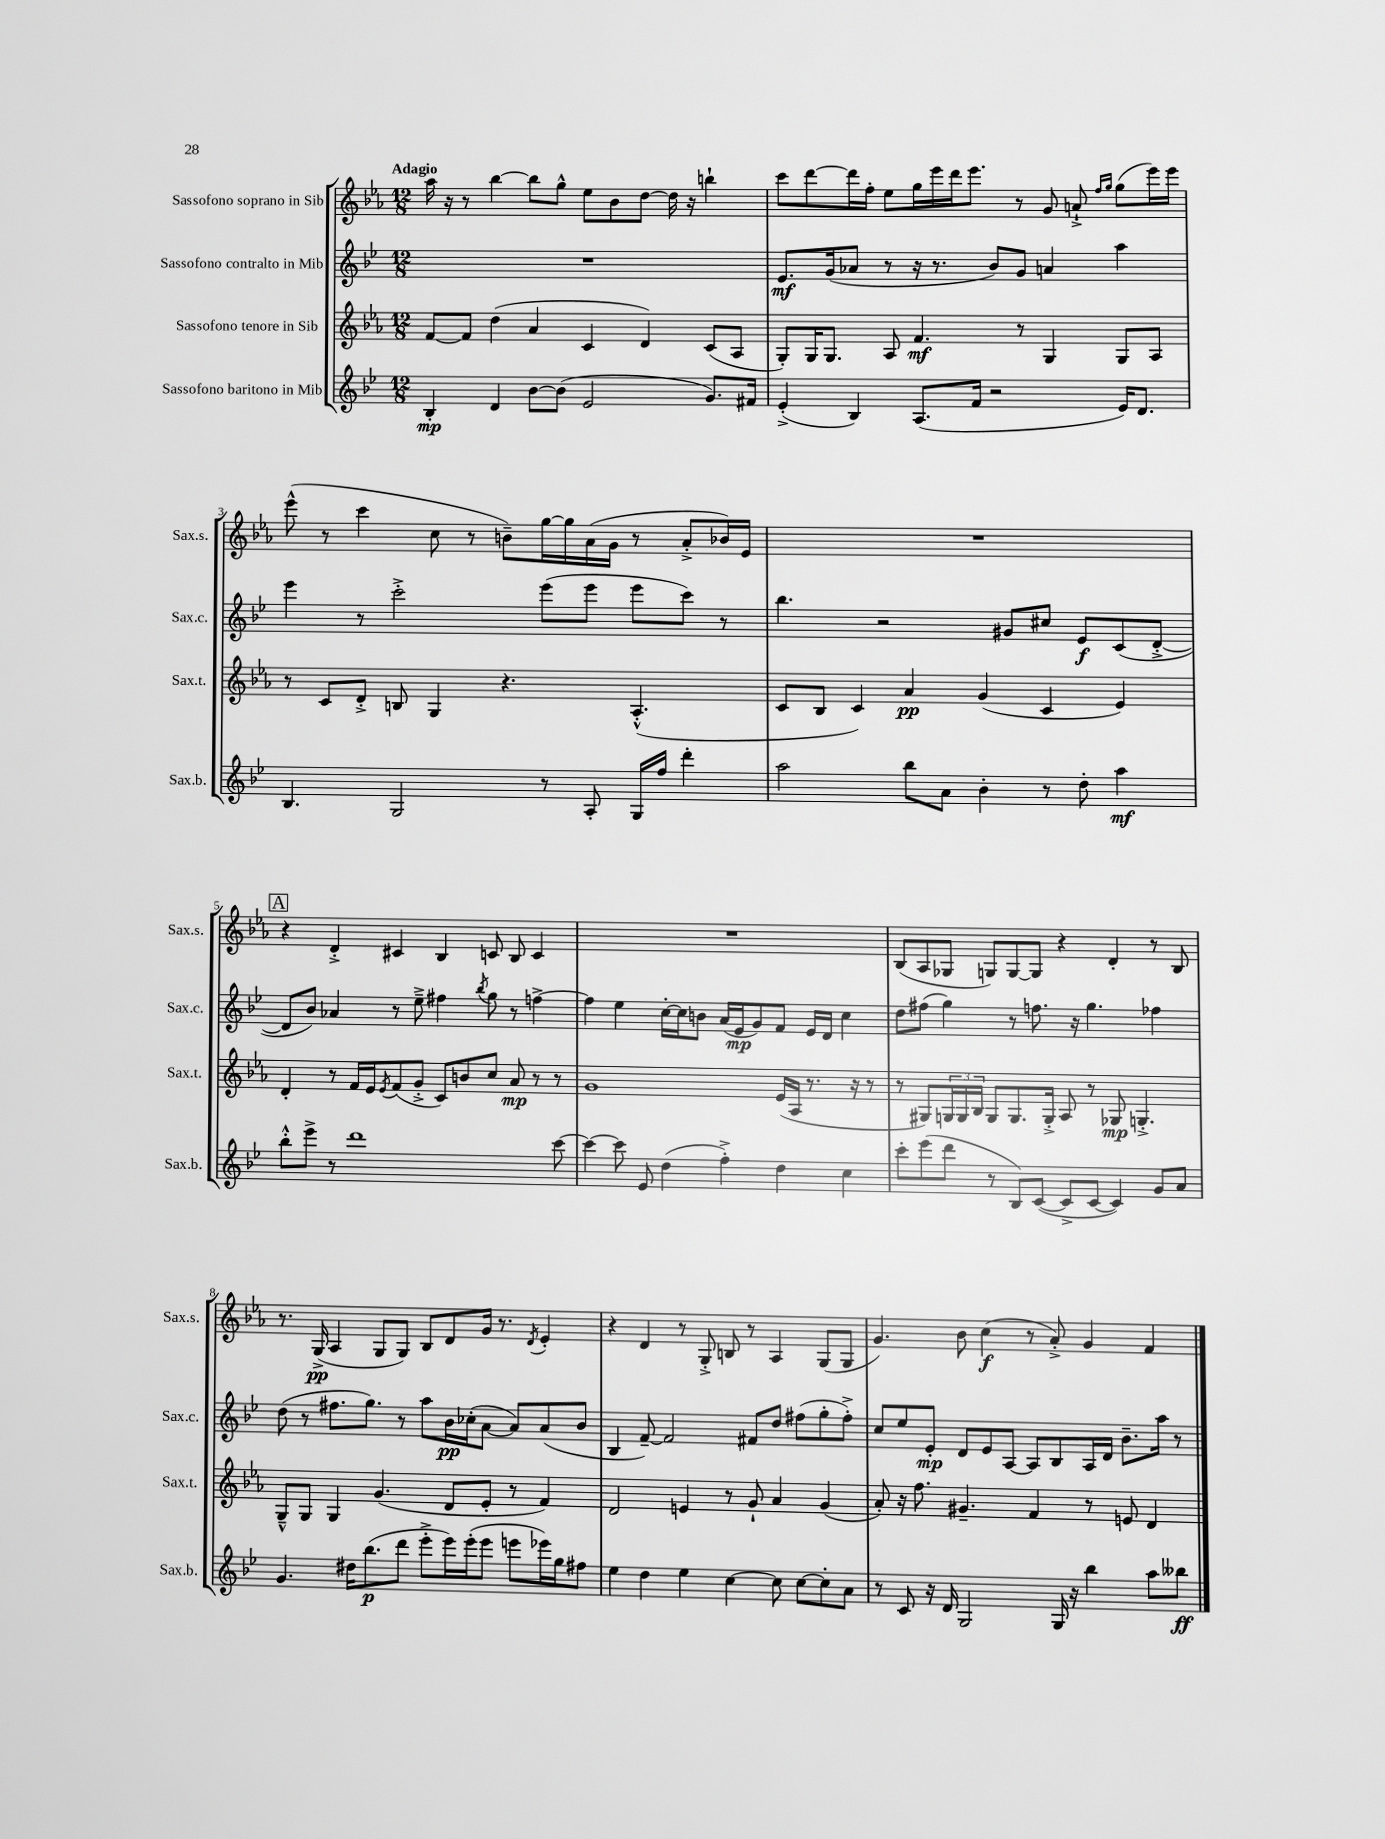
<<
\new StaffGroup <<
\new Staff = "s0" \with { instrumentName = "Sassofono soprano in Sib" shortInstrumentName = "Sax.s." } {
    \clef treble \key ees \major \numericTimeSignature \time 12/8 \tempo "Adagio"
    aes''16 r16 r8 bes''4~ bes''8 g''8-^ ees''8 bes'8 d''8~ d''16 r16 b''4-! |
    c'''8 d'''8~ d'''16 f''16-. ees''8 g''16 ees'''16 d'''16 ees'''8. r8 g'8 a'8-!-> \grace { f''16 g''16 } g''8( ees'''16) ees'''16 |
    ees'''8-^( r8 c'''4 c''8 r8 b'8--) g''16~ g''16 aes'16( g'16 r8 aes'8-.-> bes'16) ees'16 |
    R1. |
    \mark \markup { \box "A" } r4 d'4-.-> cis'4 bes4 c'8 bes8 c'4 |
    R1. |
    bes8( aes8 ges8 g8) g8~ g8 r4 d'4-. r8 bes8 |
    r8. g16->\pp( aes4 g8 g8) bes8 d'8 g'16 r8. \acciaccatura { d'8 } ees'4-. |
    r4 d'4 r8 g8-.-> b8 r8 aes4 g8( g8 |
    g'4.) bes'8 c''4\f( r8 aes'8-.->) g'4 f'4 \bar "|." |
}
\new Staff = "s1" \with { instrumentName = "Sassofono contralto in Mib" shortInstrumentName = "Sax.c." } {
    \clef treble \key bes \major \numericTimeSignature \time 12/8
    R1. |
    ees'8.\mf g'16( aes'8 r8 r16 r8. bes'8) g'8 a'4 a''4 |
    ees'''4 r8 c'''2-.-> ees'''8( ees'''8 ees'''8 c'''8) r8 |
    bes''4. r2 gis'8 cis''8 ees'8\f c'8( d'8~-.-> |
    \mark \markup { \box "A" } d'8 bes'8) aes'4 r8 ees''8---> fis''4 \acciaccatura { bes''8 } g''8 r8 f''4~-> |
    f''4 ees''4 c''16~-. c''16 b'8 a'16( ees'16\mp g'8) f'8 ees'16 d'16 c''4 |
    d''8 fis''8( g''4) r8 f''8. r16 g''4. fes''4 |
    d''8( r8 fis''8. g''8.) r8 a''8 bes'16\pp ces''16-.( a'8~ a'8) a'8( bes'8 |
    bes4 f'8~--) f'2 fis'8 d''8 fis''8( g''8-. fis''8-.->) |
    c''8 ees''8 ees'8-.\mp d'8 ees'8 a8~ a8 bes8 a16 d'16 bes'8.-- a''16 r8 \bar "|." |
}
\new Staff = "s2" \with { instrumentName = "Sassofono tenore in Sib" shortInstrumentName = "Sax.t." } {
    \clef treble \key ees \major \numericTimeSignature \time 12/8
    f'8~ f'8 d''4( aes'4 c'4 d'4) c'8( aes8 |
    g8-.) g16 g8. aes8 f'4.\mf r8 g4 g8 aes8 |
    r8 c'8 d'8-.-> b8 g4 r4. aes4.-.-^( |
    c'8 bes8 c'4) aes'4\pp g'4( c'4 ees'4) |
    \mark \markup { \box "A" } d'4-. r8 f'16 ees'16 \acciaccatura { ees'8 } f'8( g'8-.-> c'8) b'8 c''8 aes'8\mp r8 r8 |
    g'1 ees'16( aes16 r8. r16 r8 |
    r8 gis8) \tuplet 3/2 { g16 g16 bes16 } g8 g8. g16-.-> aes8 r8 ges8\mp g4.-.-> |
    g8---^ g8 g4 g'4.( d'8 ees'8-. r8 f'4) |
    d'2 e'4 r8 g'8-! aes'4 g'4( |
    aes'8-.) r16 f''8. gis'4.-- f'4 r8 e'8 d'4 \bar "|." |
}
\new Staff = "s3" \with { instrumentName = "Sassofono baritono in Mib" shortInstrumentName = "Sax.b." } {
    \clef treble \key bes \major \numericTimeSignature \time 12/8
    bes4-.\mp d'4 bes'8~ bes'8( ees'2 g'8.) fis'16 |
    ees'4-.->( bes4) a8.( f'16 r2 ees'16) d'8. |
    bes4. g2 r8 a8-. g16 f''16 d'''4-. |
    a''2 bes''8 a'8 bes'4-. r8 d''8-. a''4\mf |
    \mark \markup { \box "A" } bes''8-.-^ ees'''8-> r8 d'''1 c'''8~ |
    c'''4~ c'''8 ees'8 d''4( f''4-.->) d''4 c''4 |
    c'''8-. ees'''8( d'''8 r8 bes8) c'8~( c'8-> c'8~ c'4) g'8 a'8 |
    g'4. dis''16 bes''8.\p( d'''8 ees'''8-.-> ees'''16) ees'''16-.( ees'''8 e'''8 ees'''16) g''16 fis''8 |
    ees''4 d''4 ees''4 c''4~ c''8 c''8~ c''8-. a'8 |
    r8 c'8 r16 d'16 g2 g16 r16 bes''4 a''8 beses''8\ff \bar "|." |
}
>>
>>
